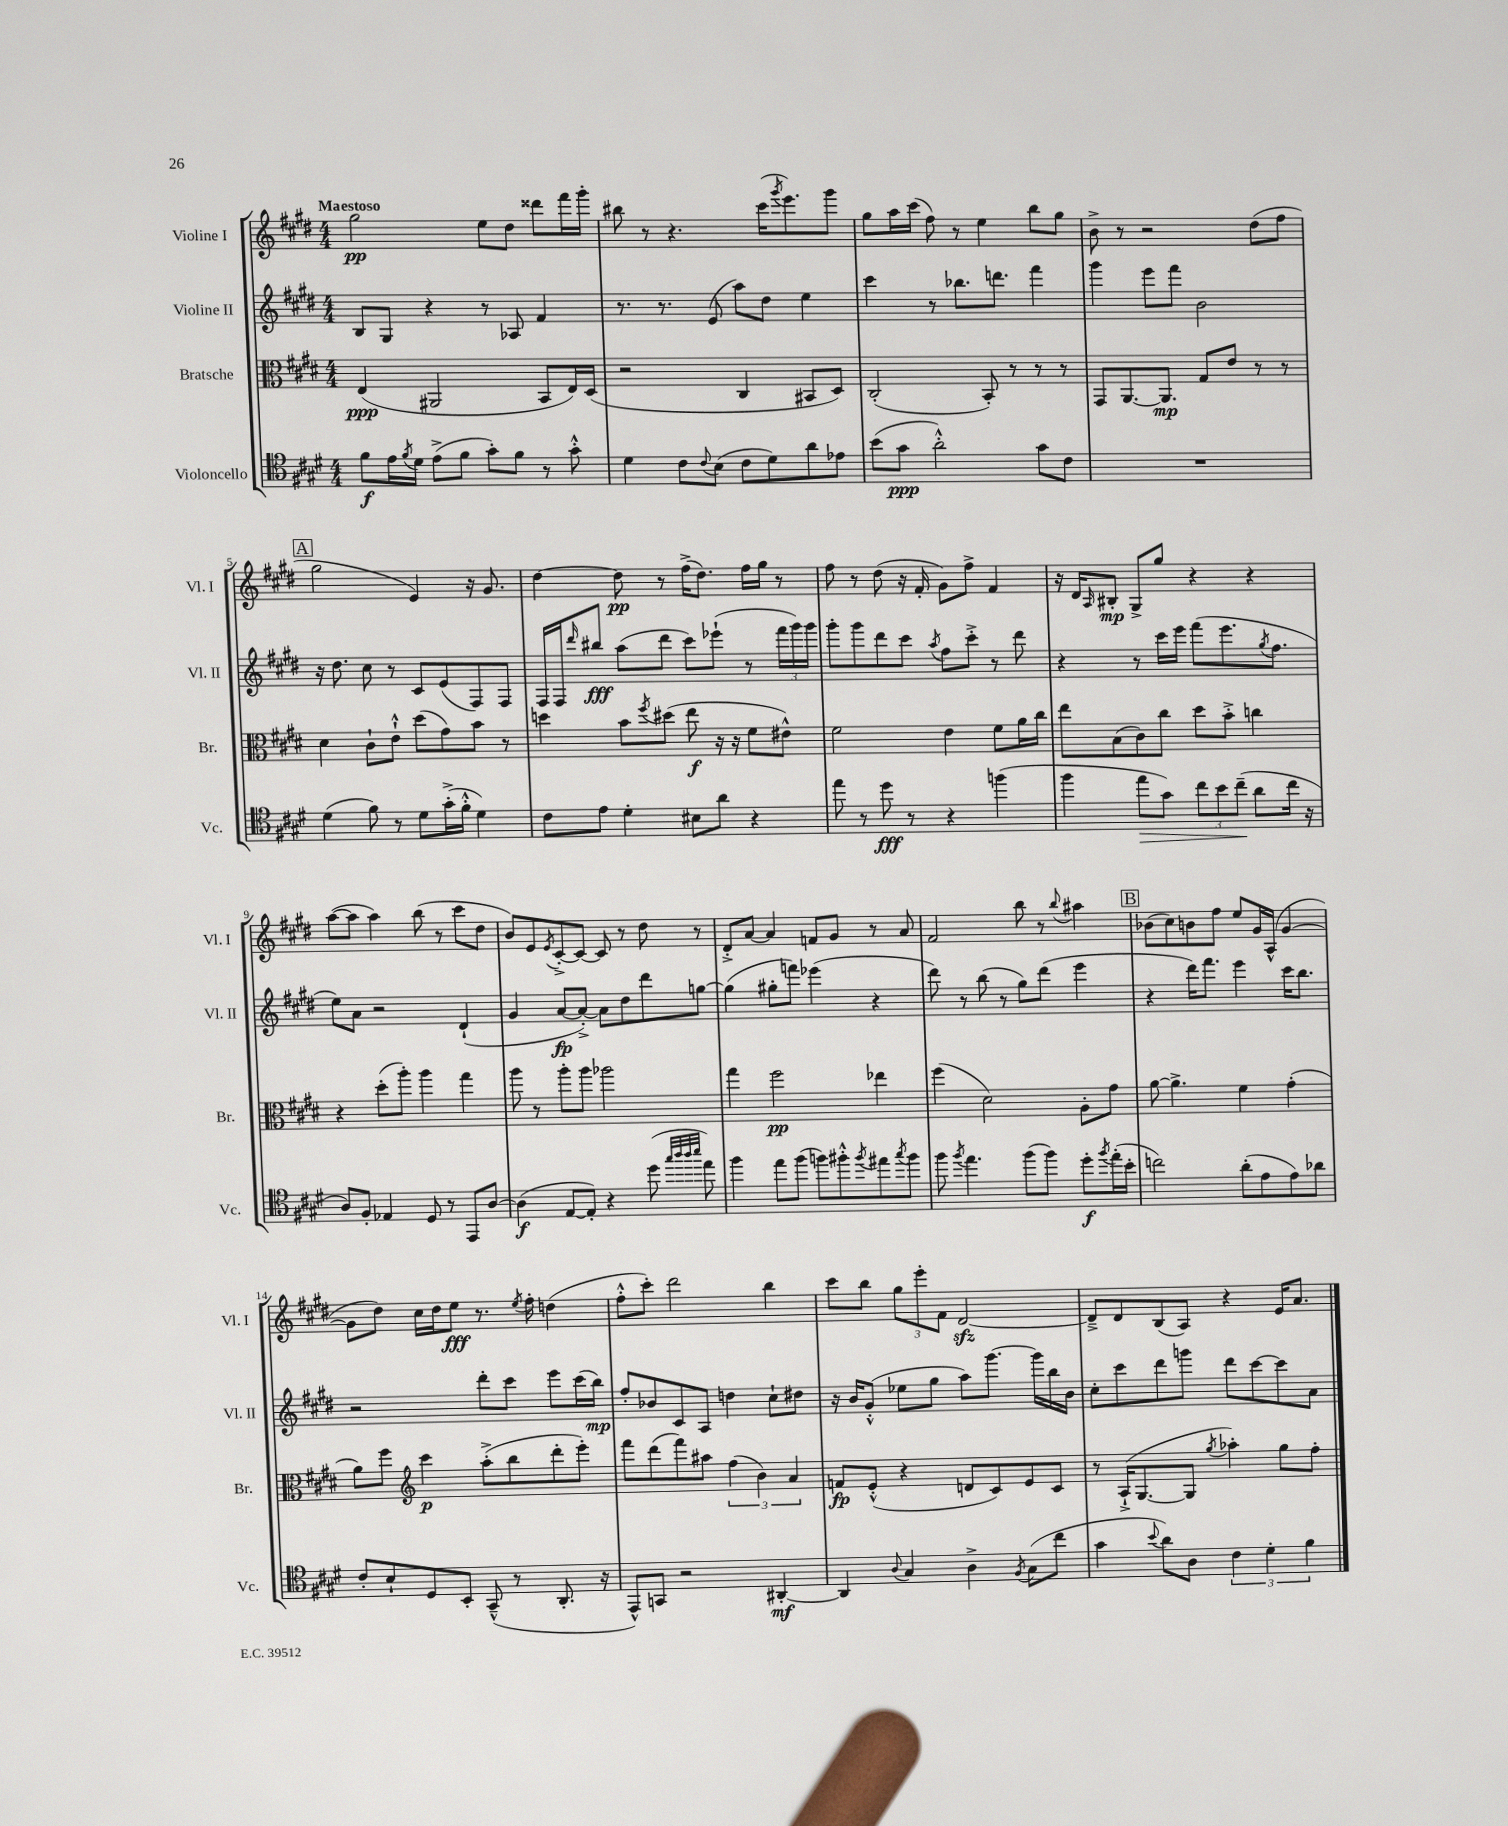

**kern	**kern	**kern	**kern
*staff4	*staff3	*staff2	*staff1
*clefC4	*clefC3	*clefG2	*clefG2
*k[f#c#g#d#]	*k[f#c#g#d#]	*k[f#c#g#d#]	*k[f#c#g#d#]
*M4/4	*M4/4	*M4/4	*M4/4
8f#	(4E	8B	2gg#
16e	.	8G#	.
8qf#	.	.	.
16d#	.	.	.
(8e^	2AA#	4r	.
8f#	.	.	.
8g#')	.	8r	8ee
8f#	.	8A-	8dd#
8r	8BB	4f#	8ddd##
8g#'^^	16E)	.	16fff#
.	(16D#	.	16ggg#'
=	=	=	=
4d#	2r	8.r	8bb#
.	.	.	8r
.	.	8.r	.
8c#	.	.	4.r
8qqc#	.	.	.
(8B	.	(8e	.
8c#	4C#	8aa)	.
8d#)	.	8dd#	(16ccc#
.	.	.	8qggg#
.	.	.	8.eee)
8a	8BB#	4ee	.
8e-	8D#)	.	8ggg#
=	=	=	=
(8b	(2C#'	4ccc#	8gg#
8g#	.	.	16aa
.	.	.	(16ccc#
2a'^^)	.	8r	8ff#)
.	.	8.bb-	8r
.	8BB')	.	4ee
.	.	8.ddd	.
.	8r	.	.
8g#	8r	4fff#	8bb
8c#	8r	.	8gg#
=	=	=	=
1r	8GG#	4ggg#	8b^
.	[8.AA	.	8r
.	.	8eee	2r
.	8.AA]	.	.
.	.	8fff#	.
.	8G#	2b	.
.	8e	.	.
.	8r	.	(8dd#
.	8r	.	8ff#
=	=	=	=
(4d#	4d#	16r	2gg#
.	.	8.dd#	.
8f#)	8c#`	8cc#	.
8r	8e`^^	8r	.
8d#	(8dd#	8c#	4e)
(16g#'^	8g#)	(8e	.
16f#'^^	.	.	.
4d#)	8b	8F#)	16r
.	.	.	8.g#
.	8r	8F#	.
=	=	=	=
8c#	4dd	16F#	[4dd#
.	.	16F#	.
.	.	16qqddd#	.
8e	.	8bb#	.
4d#'	8b	(8aa	8dd#]
.	8qff#	.	.
.	(8dd#	8ddd#	8r
8B#	8ee	8ccc#)	(16ff#^
.	.	.	8.dd#)
8a	16r	(8eee-`	.
.	16r	.	.
4r	8f#	8r	16ff#
.	.	.	16gg#
.	8e#^^)	24fff#	8r
.	.	24ggg#)	.
.	.	24ggg#	.
=	=	=	=
8ee	2f#	8ggg#'	8ff#
8r	.	8ggg#	8r
8dd#	.	8ddd#	(8dd#
8r	.	8ccc#	16r
.	.	.	16f#'
.	.	8qaa	.
4r	4e	8ff#	8g#)
.	.	8ccc#'^	8ff#^
(4ff	8f#	8r	4f#
.	16a	8ddd#	.
.	16cc#	.	.
=	=	=	=
4ff#	8ee	4r	16r
.	.	.	16d#
.	.	.	16qqA
.	(8B	.	8B#'
8ee	8c#)	8r	8G#^
8g#)	8cc#	16ccc#	8gg#
.	.	16eee	.
12cc#	8dd#	(8fff#	4r
12b	.	.	.
.	8b'^	8.eee	.
(12cc#~	.	.	.
8a	4cc	.	4r
.	.	8qgg#	.
.	.	8.ff#	.
16cc#	.	.	.
16r	.	.	.
=	=	=	=
8A)	4r	8ee)	([8aa
8F#'	.	8a	8aa]
4E-	(8dd#'	2r	4aa)
.	8aa')	.	.
8D#	4aa	.	(8bb
8r	.	.	8r
8EE	4gg#	(4d#`	8ccc#
[8A	.	.	8dd#
=	=	=	=
(4A]	8aa	4g#	8b)
.	8r	.	8e
.	.	.	8qe
[8E	8aa'	[8a	[8c#'^
8E'])	8aa	8a'^_)	8c#_
4r	2aa-	8a]	8c#]
.	.	8dd#	8r
(8dd#	.	8ddd#	8dd#
32qqgg#	.	.	.
32qqaa	.	.	.
32qqaa	.	.	.
32qqbb	.	.	.
8ee)	.	[8gg	8r
=	=	=	=
4ff#	4gg#	(4gg]	8d#'^
.	.	.	[8a
8ee	2ff#	8gg#'	4a]
(8ff#	.	8fff)	.
8ff)	.	(4eee-	8f
8ff#'^^	.	.	8g#
8qff#	.	.	.
8ee#	4ee-	4r	8r
8qgg#	.	.	.
8ff#	.	.	8a
=	=	=	=
8ff#	(4ff#	8ddd#)	2f#
8qff#	.	.	.
4.ee	.	8r	.
.	2d#)	(8bb	.
.	.	8r	.
(8ff#	.	8gg#)	8bb
8ff#)	.	(8ddd#	8r
.	.	.	8qqbb
8dd#'	8A'	4eee	4aa#
8qff#	.	.	.
(16ee'	8g#	.	.
16b'	.	.	.
=	=	=	=
2cc)	[8a	4r	(8b-
.	4.a^]	.	8cc#)
.	.	16ddd#)	8b
.	.	8.fff#	.
.	.	.	8ff#
(8a'	4f#	4eee	8ee
8e	.	.	16g#
.	.	.	(16A^^
8e)	(4g#'	16ccc#	[4g#
.	.	8.bb	.
8a-	.	.	.
=	=	=	=
8c#'	8a)	2r	8g#]
8B`	8ff#	.	8dd#)
*	*clefG2	*	*
8D#	4ccc#	.	16cc#
.	.	.	16dd#
8BB'	.	.	8ee
(8GG#~^^	(8aa'^	8ddd#'	8.r
8r	8bb	8ccc#	.
.	.	.	8qee
.	.	.	16ff#'
8.AA'	8ddd#'	8eee	(4dd
.	8eee')	(16ccc#	.
16r	.	16bb)	.
=	=	=	=
8EE^^)	8fff#	8ff#'	8ff#'^^
8GG	(8ddd#	8b-	8ccc#')
2r	8fff#)	8c#	2ddd#
.	8aa#	8A	.
.	(6ff#	4dd	.
.	6b)	.	.
[4AA#'	.	8cc#`	4bb
.	6a	.	.
.	.	8dd#	.
=	=	=	=
4AA#]	8f	16r	8ccc#
.	.	16b	.
.	(8e'^^	(8g#'^^	8bb
8qqA	.	.	.
4G#	4r	8ee-	12gg#
.	.	.	12eee'
.	.	8gg#	.
.	.	.	12f#
4A^	8d	8aa)	[2d#
.	8c#)	[8.ggg#	.
8qF#	.	.	.
(8G#	8e	.	.
.	.	16ggg#]	.
8cc#	8c#	16bb	.
.	.	16b	.
=	=	=	=
4g#	8r	8cc#'	8d#~^]
.	(16A`^	8ccc#	8d#
.	[8.G#	.	.
8qqb	.	.	.
8a)	.	8ddd#	(8B
8A	8G#]	8ggg	8A)
.	8qgg#	.	.
6c#	4aa-')	8ddd#	4r
.	.	[8ccc#	.
6d#'	.	.	.
.	8gg#	8ccc#]	16e
.	.	.	8.a
6f#	.	.	.
.	8ff#'	8a	.
==	==	==	==
*-	*-	*-	*-
